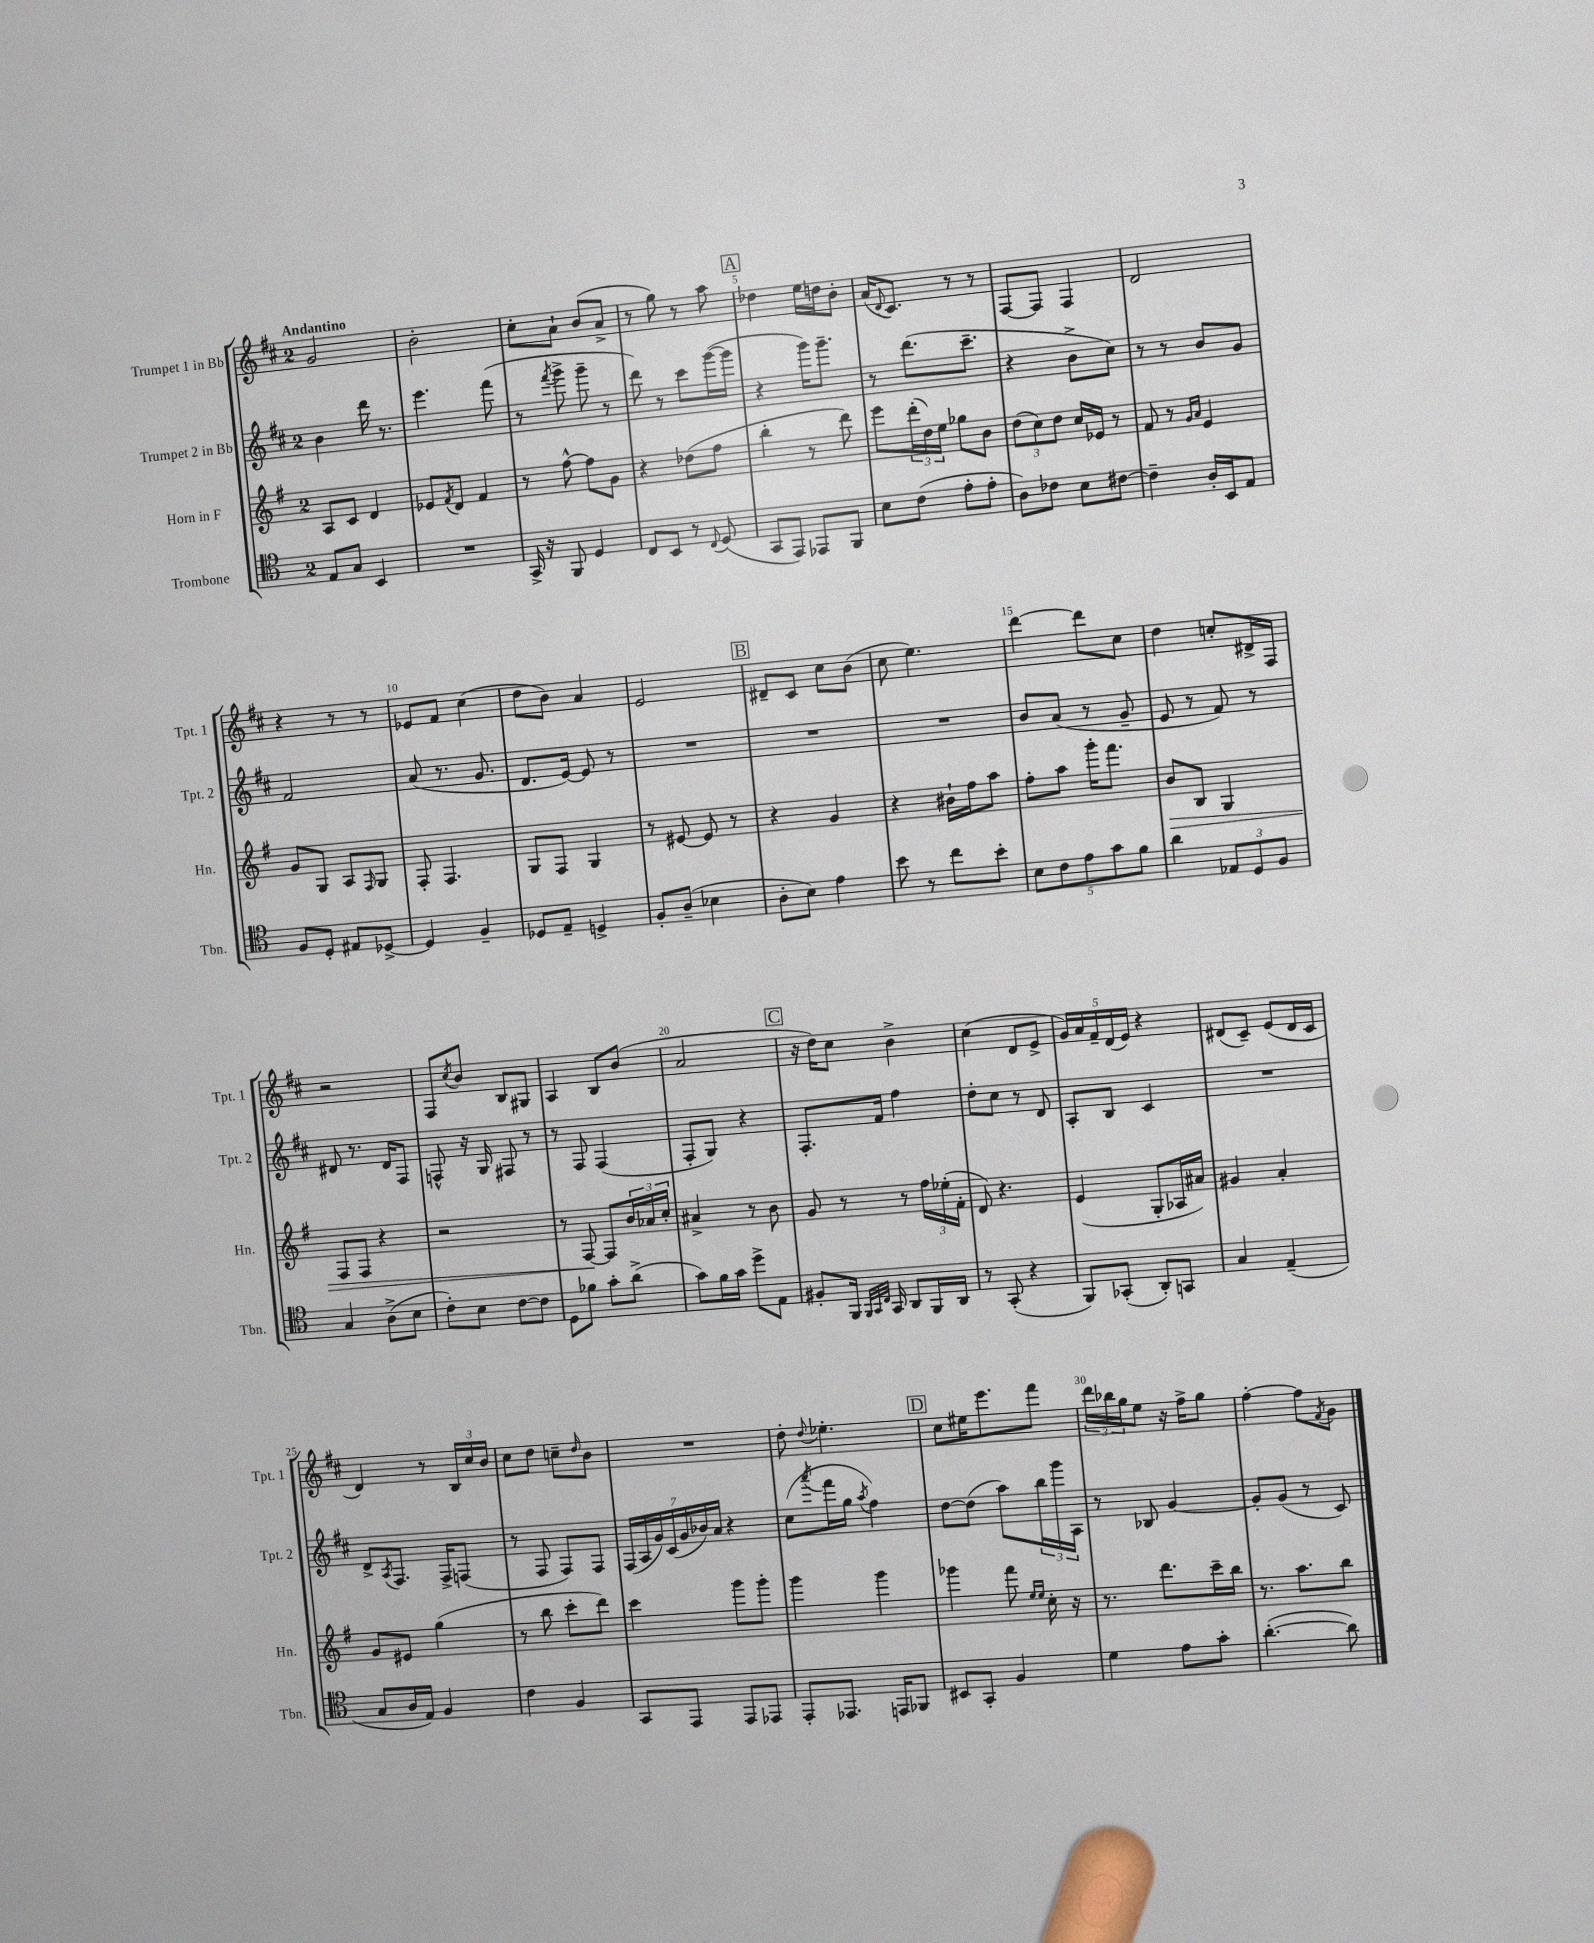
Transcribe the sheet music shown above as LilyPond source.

<<
\new StaffGroup <<
\new Staff = "s0" \with { instrumentName = "Trumpet 1 in Bb" shortInstrumentName = "Tpt. 1" } {
    \clef treble \key d \major \once \override Staff.TimeSignature.style = #'single-digit \time 2/4 \tempo "Andantino"
    g'2 |
    b'2-. |
    cis''8-. a'8-! b'8( a'8-> |
    r8 g''8) r8 a''8 |
    \mark \markup { \box "A" } des''4 e''16 d''16 b'8-. |
    a'16( \appoggiatura { d'8 } cis'8.) r8 r8 |
    fis8~ fis8 fis4 |
    d'2 |
    r4 r8 r8 |
    ees'8 fis'8 cis''4( |
    d''8 b'8) a'4 |
    e'2 |
    \mark \markup { \box "B" } dis'8-- cis'8 cis''8 b'8( |
    cis''8 e''4.) |
    d'''4~ d'''8 cis''8 |
    d''4 c''8-. dis'16-> fis16 |
    r2 |
    fis8 \acciaccatura { cis''8 } b'8 b8 gis8 |
    a4 b8 b'8( |
    a'2 |
    \mark \markup { \box "C" } r16 d''16) cis''8 b'4-> |
    cis''4( d'8 e'8-> |
    \tuplet 5/4 { g'16) a'16 fis'16-- d'16( e'16) } r4 |
    dis'8( cis'8--) e'8( dis'16 cis'16 |
    d'4) r8 \tuplet 3/2 { b16 cis''16 b'16 } |
    cis''8 d''8 c''8-- \grace { d''16 } b'8 |
    R2 |
    d''8-. \appoggiatura { d''8 } ees''4.-. |
    \mark \markup { \box "D" } cis''8 eis''16 e'''8. fis'''8 |
    \tuplet 3/2 { d'''16 bes''16 g''16 } e''8 r16 fis''16-> g''8 |
    fis''4~-. fis''8 \acciaccatura { fis'8 } g'8 \bar "|." |
}
\new Staff = "s1" \with { instrumentName = "Trumpet 2 in Bb" shortInstrumentName = "Tpt. 2" } {
    \clef treble \key d \major \once \override Staff.TimeSignature.style = #'single-digit \time 2/4
    b'4 d'''16 r8. |
    e'''4. fis'''8( |
    r8 \acciaccatura { fis'''8 } g'''8-> g'''8-- r8 |
    d'''8) r8 cis'''8 g'''16~( g'''16 |
    \mark \markup { \box "A" } r4 g'''16) g'''8.-- |
    r8 d'''8.( cis'''8.-- |
    r4 b'8-> cis''8) |
    r8 r8 b'8 g'8 |
    fis'2 |
    a'8( r8. g'8. |
    d'8. e'16~) e'8 r8 |
    R2 |
    \mark \markup { \box "B" } R2 |
    R2 |
    b'8 a'8( r8 g'8-- |
    e'8 r8 fis'8) r8 |
    dis'8 r8. dis'16 fis8 |
    f8-^ r16 g16 fis8 r8 |
    r8 fis8 fis4( |
    fis8-. g8) r4 |
    \mark \markup { \box "C" } fis8.-. fis'16 fis''4 |
    d''8-. cis''8 r8 d'8 |
    a8-. b8 cis'4 |
    R2 |
    d'8-> \acciaccatura { a8 } fis8. fis16-> f8( |
    r8 fis8 fis8) fis8 |
    \tuplet 7/4 { fis16( a16 g'16) cis'16( g'16 bes'16) a'16 } r4 |
    cis''8( \acciaccatura { a'''8 } fis'''16 g''16 \acciaccatura { a''8 } fis''4) |
    \mark \markup { \box "D" } d''8~ d''8( a''8) \tuplet 3/2 { b''16 g'''16 a16 } |
    r8 bes8 g'4~ |
    g'8-. g'8( r8 cis'8) \bar "|." |
}
\new Staff = "s2" \with { instrumentName = "Horn in F" shortInstrumentName = "Hn." } {
    \clef treble \key g \major \once \override Staff.TimeSignature.style = #'single-digit \time 2/4
    a8 c'8 d'4 |
    ees'8 \acciaccatura { fis'8 } d'8 fis'4 |
    r8 fis''8~-^ fis''8 g'8 |
    r4 des''8( fis''8 |
    \mark \markup { \box "A" } b''4-. r8 d'''8) |
    e'''8 \tuplet 3/2 { d'''16-.( d''16) e''16 } ges''8 b'8 |
    \tuplet 3/2 { d''8( c''8) d''8 } c''16 ees'16 r8 |
    fis'8 r8 \grace { g'16 a'16 } e'4 |
    g'8 g8 a8 \grace { fis16 } g8 |
    fis8-. fis4. |
    g8 fis8 g4 |
    r8 eis'8~ eis'8 r8 |
    \mark \markup { \box "B" } r4 g'4 |
    r4 bis'16-! fis''16 a''8 |
    fis''8-. a''8 g'''16-. fis'''8. |
    b'8\> b8 g4 |
    fis8 fis8 r4 |
    r2 |
    r8 fis8~\! fis8 \tuplet 3/2 { b'16 aes'16 c''16-. } |
    ais'4-> r8 b'8 |
    \mark \markup { \box "C" } g'8 r8 r8 \tuplet 3/2 { fis''16 ees''16-.( fis'16-. } |
    d'8) r4. |
    e'4( g8-. aes16 ais'16) |
    gis'4 a'4-. |
    g'8 eis'8 g''4( |
    r8 b''8 c'''8-. d'''8) |
    c'''4 g'''8 g'''8-. |
    g'''4 g'''4 |
    \mark \markup { \box "D" } ges'''4 fis'''8 \grace { e''16 e''16 } c''16-. r16 |
    r8. d'''8. c'''16-- b''16 |
    r8. a''8. b''8 \bar "|." |
}
\new Staff = "s3" \with { instrumentName = "Trombone" shortInstrumentName = "Tbn." } {
    \clef tenor \key c \major \once \override Staff.TimeSignature.style = #'single-digit \time 2/4
    e8 g8 b,4 |
    R2 |
    g,16-> r16 f,8 d4 |
    c8 b,8 r8 \appoggiatura { c8 } d8( |
    \mark \markup { \box "A" } g,8 e,8) ees,8 f,8 |
    b8 c'8( e'8-. e'8-. |
    a8) ces'8 b8 cis'8~ |
    cis'4-- a16-. b,16 e8 |
    f8 d8-. eis8 des8~-> |
    des4 f4-- |
    des8 e8-- d4-> |
    f8-. a8--( bes4 |
    \mark \markup { \box "B" } a8-. b8) e'4 |
    b'8 r8 c''8 b'8-. |
    \tuplet 5/4 { b8 c'8 e'8 g'8 f'8 } |
    a'4 \tuplet 3/2 { ees8 d8 f8 } |
    g4 a8->( b8 |
    c'8-.) b8 c'8~ c'8 |
    d8 fes'8 g'8-. a'8->( |
    g'8) f'16 g'16 d''8-> e8 |
    \mark \markup { \box "C" } fis8-. f,16 \grace { f,32 g,32 c32 } g,16 a,8 f,16 a,16 |
    r8 g,8-.( r4 |
    f,8) ges,8-.( a,8-.) g,8 |
    g4 e4--( |
    g8 a16 e16) f4 |
    c'4 f4 |
    g,8 e,8 e,8 ees,8 |
    e,8-. ees,8. e,16 fes,8 |
    \mark \markup { \box "D" } bis,8 g,8-. f4 |
    d'4 e'8 g'8-. |
    a'4.~-.( a'8) \bar "|." |
}
>>
>>
\layout { \context { \Score \override BarNumber.break-visibility = ##(#f #t #t) barNumberVisibility = #(every-nth-bar-number-visible 5) } }
